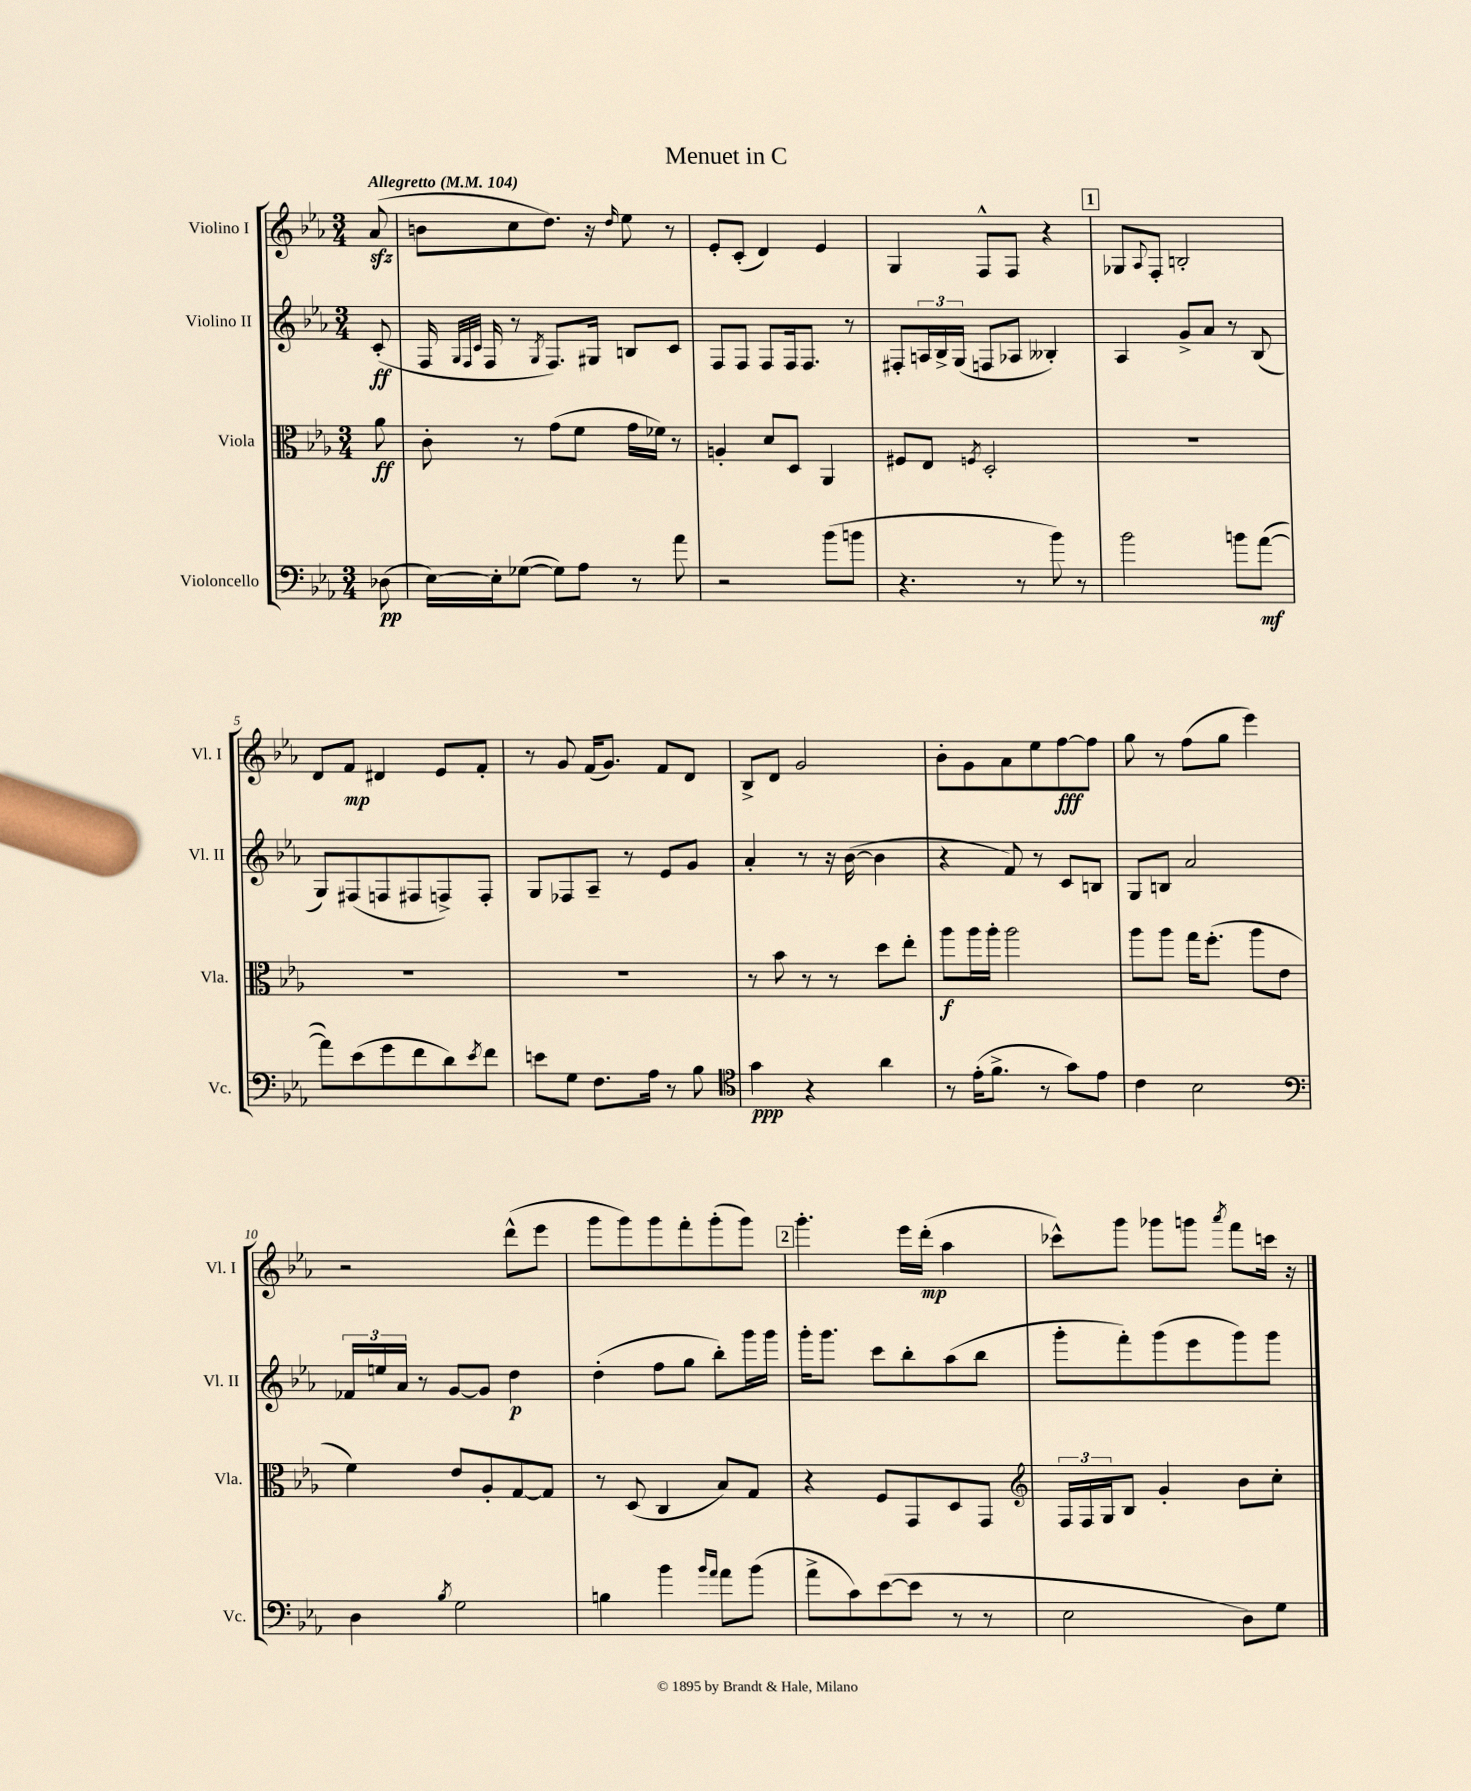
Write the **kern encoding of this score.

**kern	**dynam	**kern	**dynam	**kern	**dynam	**kern	**dynam
*part4	*part4	*part3	*part3	*part2	*part2	*part1	*part1
*staff4	*staff4	*staff3	*staff3	*staff2	*staff2	*staff1	*staff1
*I"Violoncello	*	*I"Viola	*	*I"Violino II	*	*I"Violino I	*
*I'Vc.	*	*I'Vla.	*	*I'Vl. II	*	*I'Vl. I	*
*clefF4	*	*clefC3	*	*clefG2	*	*clefG2	*
*k[b-e-a-]	*	*k[b-e-a-]	*	*k[b-e-a-]	*	*k[b-e-a-]	*
*M3/4	*	*M3/4	*	*M3/4	*	*M3/4	*
*MM104	*	*MM104	*	*MM104	*	*MM104	*
=	=	=	=	=	=	=	=
!	!	!	!	!	!	!LO:TX:a:B:t=Allegretto	!
(8D-X\	pp	8a-\	ff	(8c'/	ff	(8a-zz/	.
=1	=1	=1	=1	=1	=1	=1	=1
[16E-\LL)	.	8c'\	.	16F/	.	8bn\L	.
.	.	.	.	32qqG/LLL	.	.	.
.	.	.	.	32qqF/	.	.	.
.	.	.	.	32qqc/JJJ	.	.	.
16E-'\J]	.	.	.	16F/	.	.	.
([8G-X\J	.	8r	.	8r	.	8cc\	.
.	.	.	.	8qG/	.	.	.
8G-\L])	.	(8g\L	.	8.F/L)	.	8.dd\J)	.
8A-\J	.	8f\J	.	.	.	.	.
.	.	.	.	16G#X/Jk	.	16r	.
.	.	.	.	.	.	16qqdd/	.
8r	.	16g\LL	.	8Bn/L	.	8ee-\	.
.	.	16f-X\JJ)	.	.	.	.	.
8a-\	.	8r	.	8c/J	.	8r	.
=2	=2	=2	=2	=2	=2	=2	=2
2r	.	4An'/	.	8F/L	.	8e-'/L	.
.	.	.	.	8F/J	.	(8c'/J	.
.	.	8d/L	.	8F/L	.	4d/)	.
.	.	8D/J	.	16F/k	.	.	.
.	.	.	.	8.F/J	.	.	.
(8b-\L	.	4AA-/	.	.	.	4e-/	.
8bn\J	.	.	.	8r	.	.	.
=3	=3	=3	=3	=3	=3	=3	=3
4.r	.	8F#X/L	.	8F#X'/L	.	4G/	.
.	.	8E-/J	.	24An/L	.	.	.
.	.	.	.	24B-^/	.	.	.
.	.	.	.	(24G/JJ	.	.	.
.	.	8qFn/	.	.	.	.	.
.	.	2D'/	.	8Fn/L	.	8F^^/L	.
8r	.	.	.	8A-X/J	.	8F/J	.
8b-\)	.	.	.	4B--X'/)	.	4r	.
8r	.	.	.	.	.	.	.
!!LO:REH:place=s1:t=1
=4	=4	=4	=4	=4	=4	=4	=4
2b-\	.	2.r	.	4A-/	.	8G-X/L	.
.	.	.	.	.	.	8qqA-/	.
.	.	.	.	.	.	8F'/J	.
.	.	.	.	8g^/L	.	2Bn'/	.
.	.	.	.	8a-/J	.	.	.
8bn\L	.	.	.	8r	.	.	.
([8a-\J	mf	.	.	(8B-/	.	.	.
!!LO:LB:g=z
=5	=5	=5	=5	=5	=5	=5	=5
8a-\L])	.	2.r	.	8G/L)	.	8d/L	.
(8e-\	.	.	.	(8F#X/	.	8f/J	mp
8g\	.	.	.	8Fn/	.	4d#X/	.
8f\	.	.	.	8F#X/	.	.	.
8d\)	.	.	.	8Fn^/)	.	8e-/L	.
8qe-/	.	.	.	.	.	.	.
8f\J	.	.	.	8F'/J	.	8f'/J	.
=6	=6	=6	=6	=6	=6	=6	=6
8en\L	.	2.r	.	8G/L	.	8r	.
8G\J	.	.	.	8F-X/	.	8g/	.
8.F\L	.	.	.	8A-~/J	.	(16f/KL	.
.	.	.	.	.	.	8.g/J)	.
.	.	.	.	8r	.	.	.
16A-\Jk	.	.	.	.	.	.	.
8r	.	.	.	8e-/L	.	8f/L	.
8B-\	.	.	.	8g/J	.	8d/J	.
=7	=7	=7	=7	=7	=7	=7	=7
*clefC4	*	*	*	*	*	*	*
4g\	ppp	8r	.	4a-'/	.	8B-^/L	.
.	.	8b-\	.	.	.	8d/J	.
4r	.	8r	.	8r	.	2g/	.
.	.	8r	.	16r	.	.	.
.	.	.	.	([16b-\	.	.	.
4a-\	.	8dd\L	.	4b-\]	.	.	.
.	.	8ee-'\J	.	.	.	.	.
=8	=8	=8	=8	=8	=8	=8	=8
8r	.	8aa-\L	f	4r	.	8b-'\L	.
(16e-'\KL	.	16aa-\L	.	.	.	8g\	.
8.f^\J	.	16aa-'\JJ	.	.	.	.	.
.	.	2aa-\	.	8f/)	.	8a-\	.
8r	.	.	.	8r	.	8ee-\	.
8g\L)	.	.	.	8c/L	.	[8ff\	fff
8e-\J	.	.	.	8Bn/J	.	8ff\J]	.
=9	=9	=9	=9	=9	=9	=9	=9
4c\	.	8aa-\L	.	8G/L	.	8gg\	.
.	.	8aa-\J	.	8Bn/J	.	8r	.
2B-\	.	16gg\KL	.	2a-/	.	(8ff\L	.
.	.	(8.ff'\J	.	.	.	.	.
.	.	.	.	.	.	8gg\J	.
.	.	8aa-\L	.	.	.	4eee-\)	.
.	.	8e-\J	.	.	.	.	.
!!LO:LB:g=z
=10	=10	=10	=10	=10	=10	=10	=10
*clefF4	*	*	*	*	*	*	*
4D\	.	4f\)	.	24f-X/LL	.	2r	.
.	.	.	.	24een/	.	.	.
.	.	.	.	24a-/JJ	.	.	.
.	.	.	.	8r	.	.	.
8qB-/	.	.	.	.	.	.	.
2G\	.	8e-/L	.	[8g/L	.	.	.
.	.	8A-'/	.	8g/J]	.	.	.
.	.	[8G/	.	4dd\	p	(8ddd^^\L	.
.	.	8G/J]	.	.	.	8eee-\J	.
=11	=11	=11	=11	=11	=11	=11	=11
4Bn\	.	8r	.	(4dd'\	.	8ggg\L	.
.	.	(8D/	.	.	.	8ggg\)	.
4b-\	.	4C/	.	8ff\L	.	8ggg\	.
.	.	.	.	8gg\J	.	8fff'\	.
16qqb-/LL	.	.	.	.	.	.	.
16qqa-/JJ	.	.	.	.	.	.	.
8a-\L	.	8B-/L)	.	8bb-'\L)	.	(8ggg'\	.
(8b-\J	.	8G/J	.	16ggg\L	.	8ggg\J)	.
.	.	.	.	16ggg\JJ	.	.	.
!!LO:REH:place=s1:t=2
=12	=12	=12	=12	=12	=12	=12	=12
8a-^\L	.	4r	.	16ggg'\KL	.	4.ggg'\	.
.	.	.	.	8.ggg\J	.	.	.
8c\)	.	.	.	.	.	.	.
([8e-\	.	8F/L	.	8ccc\L	.	.	.
8e-\J]	.	8GG/	.	8bb-'\	.	16eee-\LL	.
.	.	.	.	.	.	(16ddd'\JJ	mp
8r	.	8D/	.	(8aa-\	.	4aa-\	.
8r	.	8GG/J	.	8bb-\J	.	.	.
=13	=13	=13	=13	=13	=13	=13	=13
*	*	*clefG2	*	*	*	*	*
2E-\	.	24F/LL	.	8ggg'\L	.	8ccc-X^^\L)	.
.	.	24F/	.	.	.	.	.
.	.	24G/J	.	.	.	.	.
.	.	8B-/J	.	8fff'\)	.	8ggg\J	.
.	.	4g'/	.	(8ggg\	.	8ggg-X\L	.
.	.	.	.	8eee-\	.	8gggn\J	.
.	.	.	.	.	.	8qaaa-/	.
8D\L)	.	8b-\L	.	8ggg\)	.	8fff\L	.
8G\J	.	8cc'\J	.	8ggg\J	.	16cccn\Jk	.
.	.	.	.	.	.	16r	.
==	==	==	==	==	==	==	==
*-	*-	*-	*-	*-	*-	*-	*-
